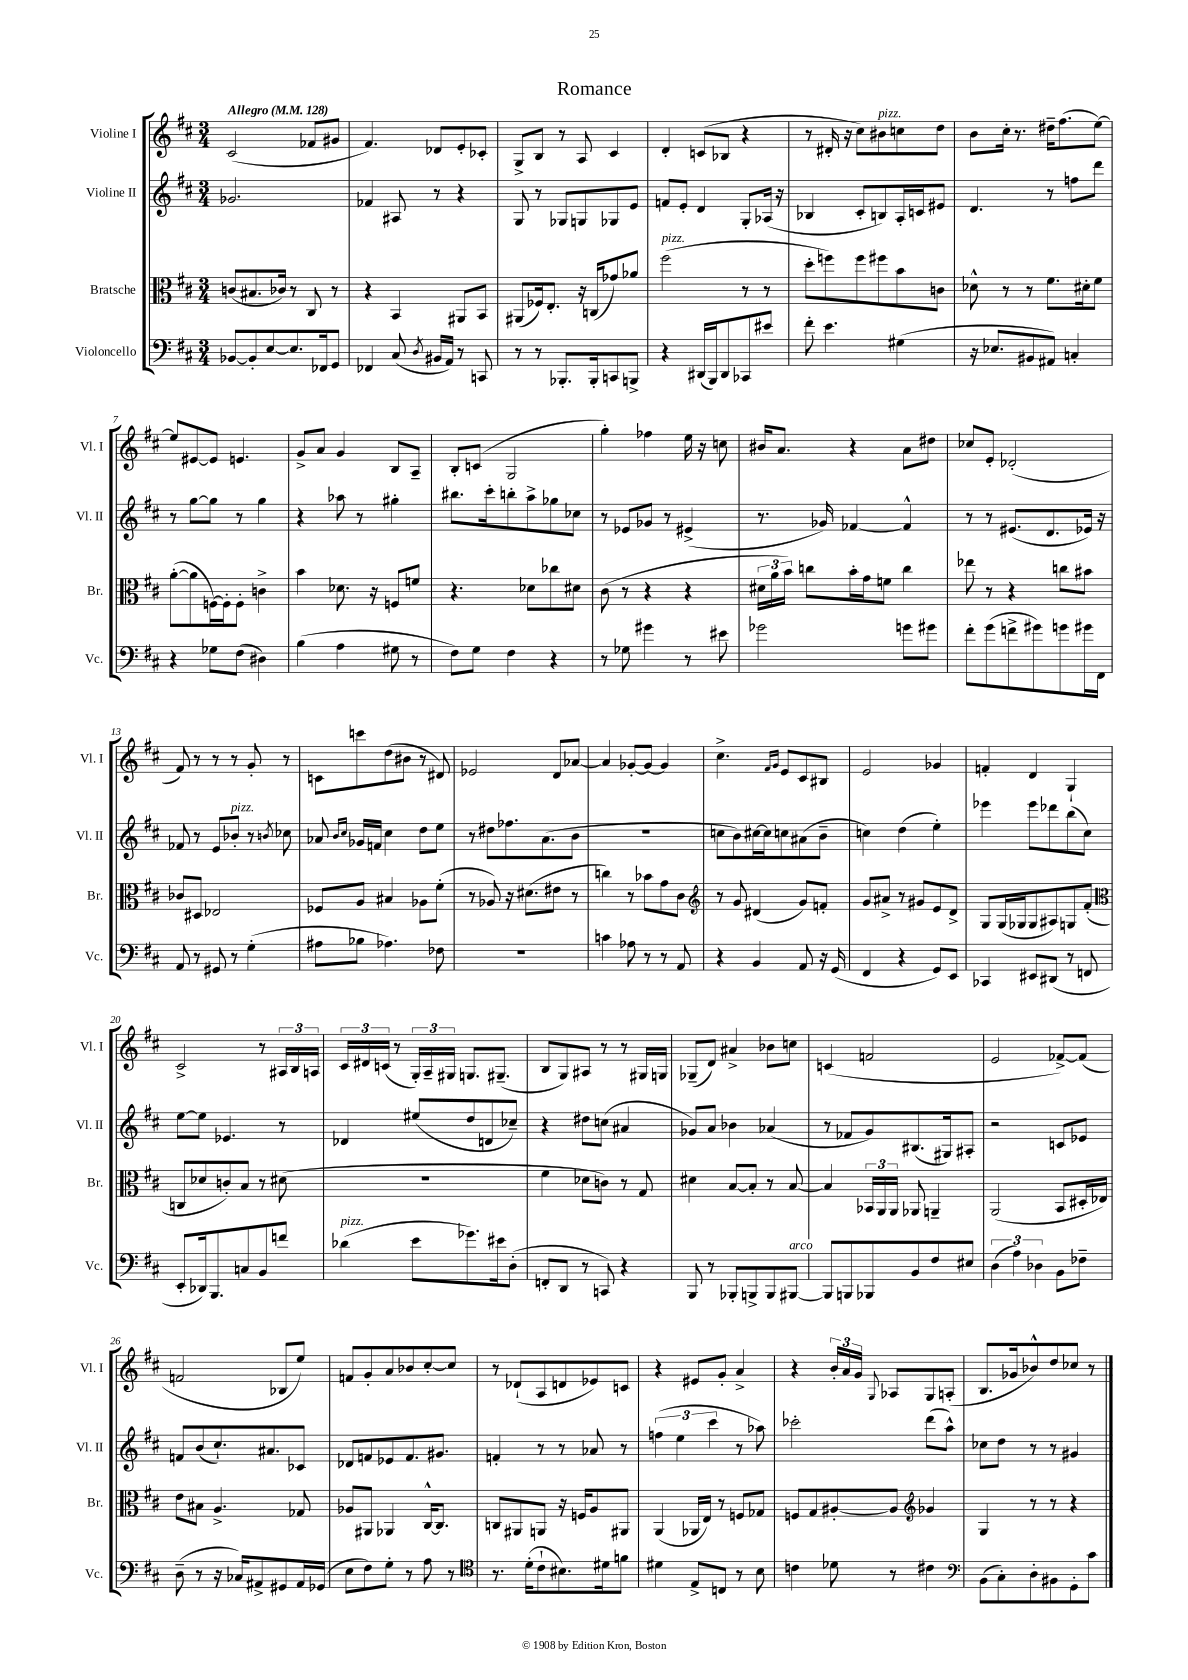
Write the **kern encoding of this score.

**kern	**kern	**kern	**kern
*part4	*part3	*part2	*part1
*staff4	*staff3	*staff2	*staff1
*I"Violoncello	*I"Bratsche	*I"Violine II	*I"Violine I
*I'Vc.	*I'Br.	*I'Vl. II	*I'Vl. I
*clefF4	*clefC3	*clefG2	*clefG2
*k[f#c#]	*k[f#c#]	*k[f#c#]	*k[f#c#]
*M3/4	*M3/4	*M3/4	*M3/4
*MM128	*MM128	*MM128	*MM128
=1	=1	=1	=1
!	!	!	!LO:TX:a:B:t=Allegro
[8BB-X/L	(8cn/L	2.g-X/	(2c#/
8BB-'/]	8.B#X/	.	.
[8E/	.	.	.
.	16c-X/Jk)	.	.
8.E/]	8r	.	.
.	8C#/	.	8f-X/L
16FF-X/k	.	.	.
8GG/J	8r	.	8g#X/J
=2	=2	=2	=2
4FF-X/	4r	4f-X/	4.f#/)
(8C#/	4BB/	8A#X/	.
8qD/	.	.	.
16BB#X/LL	.	8r	8d-X/L
16AA/JJ)	.	.	.
8r	8AA#X/L	4r	8e'/
8CCn/	8BB/J	.	8c-X'/J
=3	=3	=3	=3
8r	(8AA#X/L	8G/	8G^/L
8r	16F-X/k)	8r	8B/J
.	8.E'/J	.	.
8.BBB-X'/L	.	8G-X/L	8r
.	16r	8Gn/	8A/
16BBB-'/k	(16Cn/KL	.	.
8CCn/	8g-X/)	8G-X/	4c#/
8BBBn^/J	8a-X/J	8e/J	.
=4	=4	=4	=4
!	!LO:TX:a:i:t=pizz.	!	!
4r	(2ff#\	8fn/L	4d'/
.	.	8e'/J	.
(16DD#X/LL	.	4d/	(8cn/L
16BBB/J)	.	.	.
8DD#/	.	.	8B-X/J
8CC-X/	8r	8G'/L	4r
8e#X/J	8r	(16A-X/Jk	.
.	.	16r	.
=5	=5	=5	=5
8f#'\	8dd'\L	4B-X/	8r
4.e\	8ffn\)	.	16d#X'/
.	.	.	16r
.	8ff\	8c#'/L	8cc#\L)
!	!	!	!LO:TX:a:i:t=pizz.
.	8ff#X\	8Bn/)	8b#X\
(4G#X\	8b\	16A'/L	8ccn\
.	.	16cn/J	.
.	8cn\J	8e#X/J	8dd\J
=6	=6	=6	=6
16r	8d-X^^\	4.d/	8b\L
8.E-X/L	.	.	.
.	8r	.	16cc#'\Jk
.	.	.	8.r
8BB#X/	8r	.	.
8AA#X/J)	8.f#\L	8r	16dd#X~\KL
.	.	.	(8.ff#\
4Cn'/	.	8ffn\L	.
.	16d#X'\k	.	.
.	8f#\J	8ddd\J	[8ee\J)
!!LO:LB:g=z
=7	=7	=7	=7
4r	([8a'\L	8r	8ee/L]
.	8a\]	[8gg\L	[8e#X/
8G-X\L	[16Fn\L)	8gg\J]	8e#/J]
.	16F'\J]	.	.
(8F#\J	8F'\J	8r	4.en/
4D#X\)	4cn^\	4gg\	.
=8	=8	=8	=8
(4B\	4b\	4r	8g^/L
.	.	.	8a/J
4A\	8.d-X\	8aa-X\	4g/
.	.	8r	.
.	16r	.	.
8G#X\	8Fn/L	4gg#X'\	8B/L
8r	8fn/J	.	8A~/J
=9	=9	=9	=9
8F#\L)	4.r	8.bb#X\L	8B'/L
8G\J	.	.	(8cn/J
.	.	16ccc#'\k	.
4F#\	.	8bbn'\	2G/
.	8d-X\L	8aa^\	.
4r	8cc-X\	8gg-X\	.
.	8d#X\J	8cc-X\J	.
=10	=10	=10	=10
8r	(8c#\	8r	4gg'\)
8G-X\	8r	8e-X/L	.
4g#X\	4r	8g-X/J	4ff-X\
.	.	8r	.
8r	4r	(4e#X^/	16ee\
.	.	.	16r
8e#X\	.	.	8ccn\
=11	=11	=11	=11
2g-X\	24d#X\LL	8.r	16b#X/KL
.	24a\	.	.
.	.	.	8.a/J
.	24b\JJ)	.	.
.	8ccn\L	.	.
.	.	16g-X/)	.
.	16b'\L	[4f-X/	4r
.	16g\J	.	.
.	8fn\J	.	.
8gn\L	4cc\	4f-^^/]	8a\L
8g#X\J	.	.	8dd#X\J
=12	=12	=12	=12
8f#'\L	8ee-X\	8r	8cc-X/L
(8g\	8r	8r	8e'/J
8fn^\	4r	(8.e#X/L	(2d-X'/
8g#X\)	.	.	.
.	.	8.d/	.
8gn\	8ccn\L	.	.
16g#X\L	8b#X\J	16e-X/Jk)	.
16FF#\JJ	.	16r	.
!!LO:LB:g=z
=13	=13	=13	=13
8AA/	8c-X/L	8f-X/	8f#/)
8r	8D#X/J	8r	8r
8GG#X/	2E-X/	8e/L	8r
!	!	!LO:TX:a:i:t=pizz.	!
8r	.	8b-X'/J	8r
(4G'\	.	8r	8g'/
.	.	8qbn/	.
.	.	8cc-X\	8r
=14	=14	=14	=14
8A#X\L	8F-X/L	8a-X/	8cn\L
.	.	16qqb/LL	.
.	.	16qqcc#/JJ	.
8B-X\J	8A/J	16g-X/LL	8cccn\
.	.	16fn/JJ	.
4.A-X\)	4B#X/	4cc#\	(8dd\
.	.	.	8b#X\J
.	8A-X\L	8dd\L	8r
8F-X\	(8f#'\J	8ee\J	8d#X/)
=15	=15	=15	=15
2.r	8r	8r	2e-X/
.	8A-X/)	8dd#X\L	.
.	16r	8.ff-X\	.
.	(8.d#X\L	.	.
.	.	(8.a\	.
.	8e#X\J	.	8d/L
.	8r	8b\J	[8a-X/J
=16	=16	=16	=16
4cn\	4ccn\)	2.r	4a-/]
8A-X\	8r	.	[8g-X'/L
8r	8b-X\L	.	8g-/J_
8r	8g\	.	4g-/]
8AA/	8c#\J	.	.
=17	=17	=17	=17
*	*clefG2	*	*
4r	8r	8ccn\L	4.cc#^\
.	8g/	8b\)	.
4BB/	(4d#X/	[16cc#X\L	.
.	.	16cc#\J]	.
.	.	.	16qqf#/LL
.	.	.	16qqg/JJ
.	.	8ccn\	8e/L
8AA/	8g/L)	(8a#X\	8c#/
16r	8fn'/J	8b~\J	8B#X/J
(16GG/	.	.	.
=18	=18	=18	=18
4FF#/	8g/L	4ccn\)	2e/
.	8a#X^/J	.	.
4r	8r	(4dd\	.
.	8g#X/L	.	.
8GG/L)	8e/	4ee'\)	4g-X/
8EE/J	8d^/J	.	.
=19	=19	=19	=19
4CC-X/	8G/L	4eee-X\	4fn'/
.	(16G/L	.	.
.	16G-X/J	.	.
8EE#X/L	8G-/	8eee-\L	4d/
(8DD#X/J	8A#X/)	8ddd-X\	.
8r	8Gn/	(8bb\	4G`/
8FFn/	(8f#'/J	8cc#\J)	.
!!LO:LB:g=z
=20	=20	=20	=20
*	*clefC3	*	*
8EE'/L	8Cn/L	[8ee\L	2c#^/
16DD-X/k)	8d-X/	8ee\J]	.
8.BBB/	.	.	.
.	8cn'/)	4.e-X/	.
8Cn/	8B/J	.	.
8BB/	8r	.	8r
8fn/J	(8d#X\	8r	24A#X/LL
.	.	.	24B/
.	.	.	24An/JJ
=21	=21	=21	=21
!LO:TX:a:i:t=pizz.	!	!	!
(4d-X\	2.r	4d-X/	24c#/LL
.	.	.	24d#X/
.	.	.	(24cn/JJ
.	.	.	8r
8e\L	.	(8ee#X/L	24G'/LL)
.	.	.	24A~/
.	.	.	24G#X/JJ
8.g-X\)	.	8dd/	8.Gn/L
.	.	8dn/	.
16e#X\k	.	.	(8.G#X~/J
(8D'\J	.	8cc-X~/J)	.
=22	=22	=22	=22
8FFn'/L	4f#\	4r	8B/L
8DD/J	.	.	8G/)
8r	8d-X\L	8dd#X\L	8A#X/J
8CCn/)	8cn\J)	(8ccn\J	8r
4r	8r	4a#X/	8r
.	8G/	.	16G#X/LL
.	.	.	16Gn/JJ
=23	=23	=23	=23
8BBB/	4d#X\	8g-X/L)	(8G-X~/L
8r	.	8a/J	8d/J)
8BBB-X'/L	[8B/L	4b-X\	4a#X^/
8BBBn^/	8B'/J]	.	.
8BBB/	8r	(4a-X/	8b-X\L
!LO:TX:a:i:t=arco	!	!	!
[8BBB#X/J	[8B/	.	8ccn\J
=24	=24	=24	=24
8BBB#/L]	4B/]	8r	(4cn/
8BBBn/	.	8f-X/L	.
8BBB-X/	24BB-X/LL	8g/)	2fn/
.	24AA/	.	.
.	24AA/JJ	.	.
8BB/	8AA-X/	(8.B#X/	.
8F#/	4AAn~/	.	.
.	.	16G#X/k)	.
8E#X/J	.	8A#X'/J	.
=25	=25	=25	=25
(6D\	(2AA/	2r	2e/
6A\)	.	.	.
6D-X\	.	.	.
8BB\L	8BB/L	8cn/L	[8f-X^/L)
8F-X~\J	16D#X'/L	8e-X/J	(8f-/J]
.	16E-X/JJ)	.	.
!!LO:LB:g=z
=26	=26	=26	=26
(8D~\	8e\L	8fn/L	2fn/
8r	8B#X\J	(8b/	.
16r	4.A^/	8.cc#`/)	.
16C-X/KL)	.	.	.
8AA#X^/	.	.	.
.	.	8.a#X/	.
8GG#X/	.	.	8B-X/L
16AA#/L	8G-X/	8c-X/J	8ee/J)
(16GG-X/JJ	.	.	.
=27	=27	=27	=27
8E\L	8A-X/L	8d-X/L	8fn/L
8F#\)	8AA#X/J	8fn/	8g'/
8G'\J	4AA-X/	8e-X/	8a/
8r	.	8.f/	8b-X/
8A\	[16C#^^/KL	.	[8cc#'/
.	8.C#/J]	8.g#X/J	.
8r	.	.	8cc#/J]
=28	=28	=28	=28
*clefC4	*	*	*
8.r	8Cn/L	4fn'/	8r
.	8AA#X/	.	(8d-X`/L
(16d'\KL	.	.	.
8c#`\	8AAn/J	8r	8A/
8.B#X\)	16r	8r	8dn/
.	16Fn/KL	.	.
.	8A/	8a-X/	8e-X/)
16d#X\k	.	.	.
8fn\J	8AA#X/J	8r	8cn/J
=29	=29	=29	=29
4d#X\	(4AA/	(6ffn\	4r
.	.	6ee\	.
8E^/L	16AA-X/LL	.	8e#X/L
.	16E/JJ)	.	.
.	.	6ccc#\	.
8Cn/J	8r	.	8g'/J
8r	8Fn/L	8r	4a^/
8B\	8G-X/J	8aa-X\)	.
=30	=30	=30	=30
4cn\	8Fn/L	2ccc-X'\	4r
.	8G/	.	.
8d-X\	[8A#X'/	.	24b'/LL
.	.	.	24a/
.	.	.	24g/JJ
.	.	.	8qqG/
8r	8A#/J]	.	8A-X/L
*	*clefG2	*	*
4c#X\	4g-X/	(8ddd\L	8G/
.	.	8aa^^\J)	(8An'/J
=31	=31	=31	=31
*clefF4	*	*	*
(8BB\L	4G/	8cc-X\L	8.B/L
8C#'\)	.	8dd\J	.
.	.	.	16g-X/k
8D'\	8r	8r	8b-X^^/)
8BB#X\	8r	8r	8dd/
8GG'\	4r	4g#X/	8cc-X/J
8c#\J	.	.	8r
==	==	==	==
*-	*-	*-	*-
